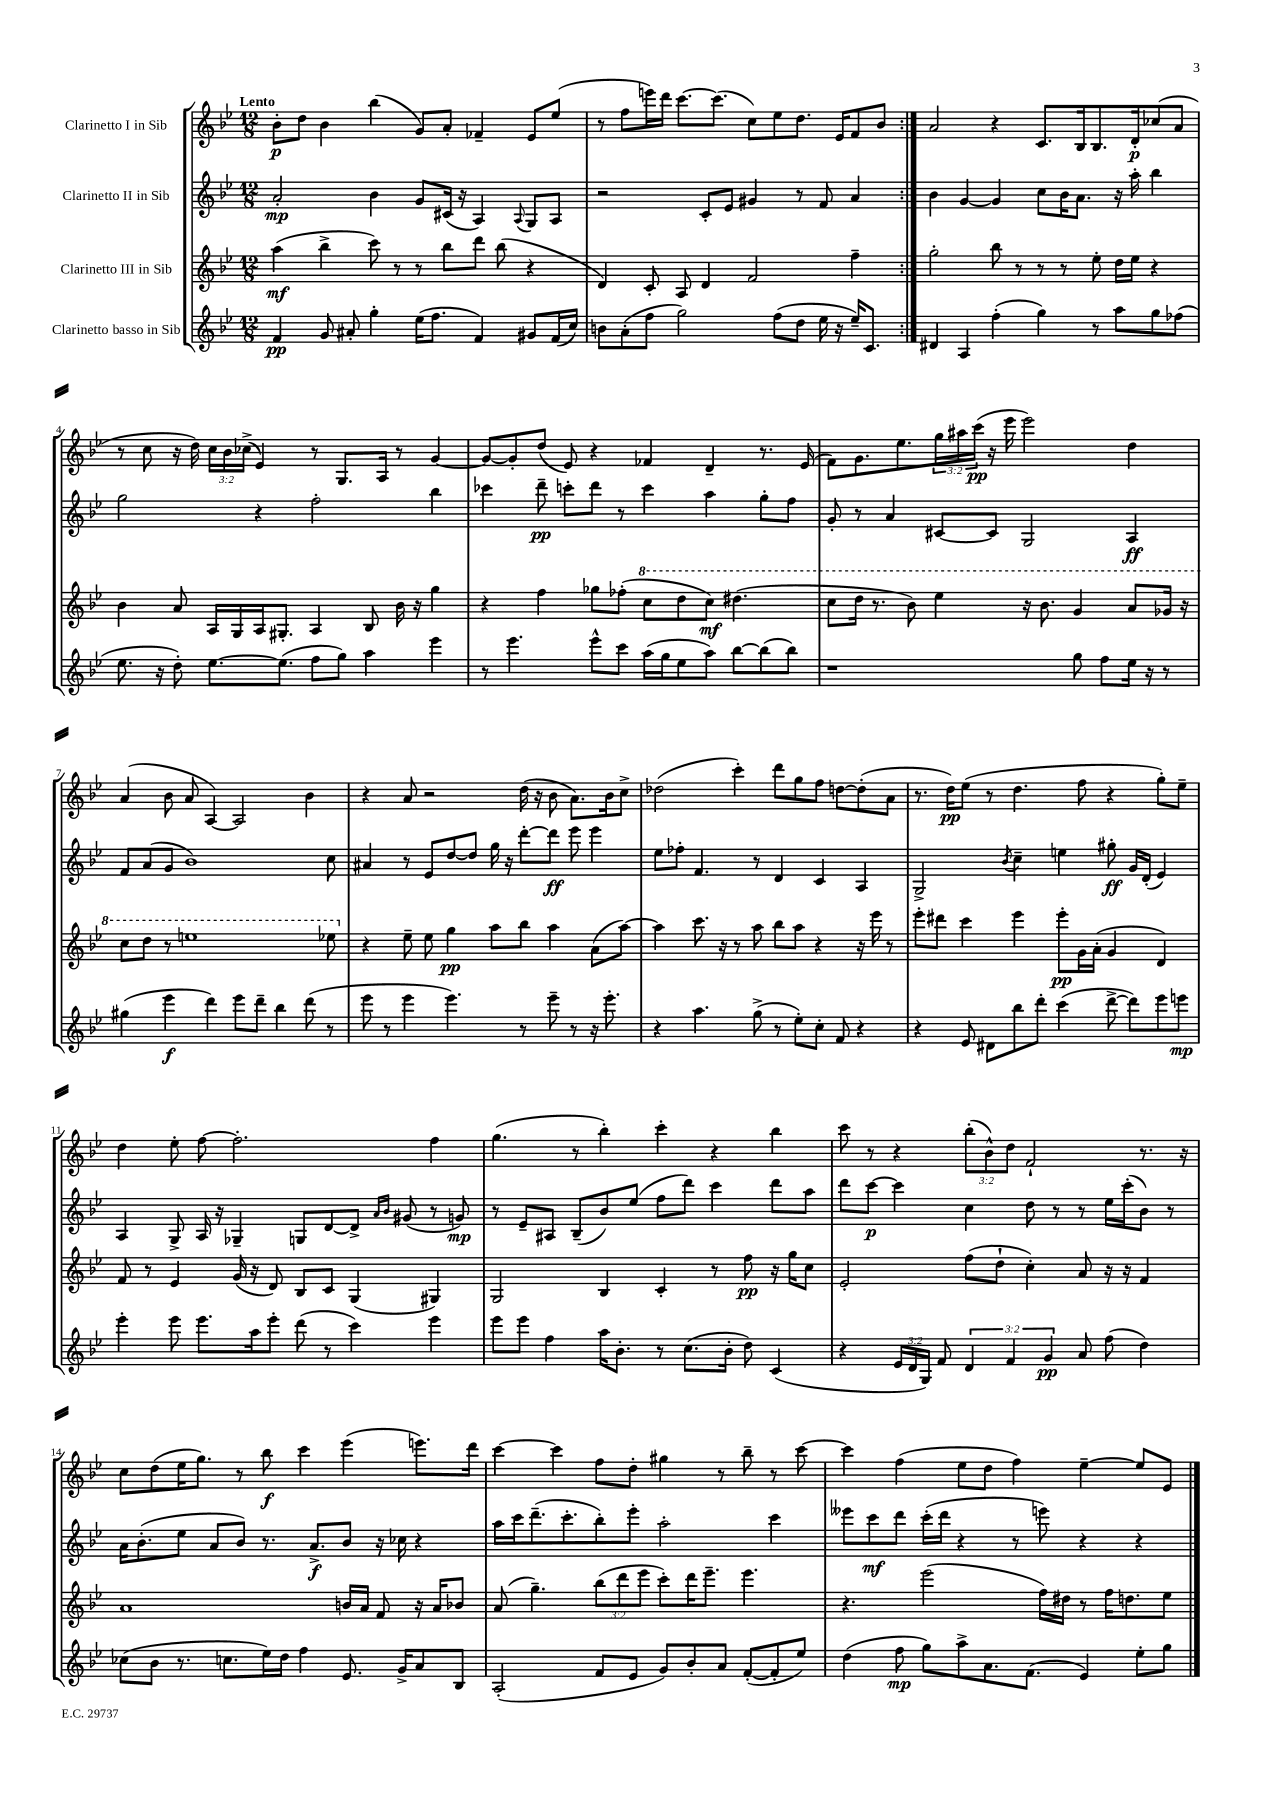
<<
\new StaffGroup <<
\new Staff = "s0" \with { instrumentName = "Clarinetto I in Sib" } {
    \clef treble \key bes \major \numericTimeSignature \time 12/8 \override Staff.TupletNumber.text = #tuplet-number::calc-fraction-text \tempo "Lento"
    \repeat volta 2 { bes'8-.\p d''8 bes'4 bes''4( g'8) a'8-. fes'4-- ees'8 ees''8( |
    r8 f''8 e'''16) d'''16 c'''8.~ c'''8.( c''8) ees''8 d''8. ees'16 f'8 bes'8 | }
    a'2 r4 c'8. bes16 bes8. d'16-.\p ces''8( a'8 |
    r8 c''8 r16 d''16) \tuplet 3/2 { c''16 bes'16 ces''16->( } ees'4) r8 g8. a16 r8 g'4~ |
    g'8~ g'8-. d''8( ees'8) r4 fes'4 d'4-- r8. ees'16( |
    f'8) g'8. ees''8. \tuplet 3/2 { g''16 ais''16 c'''16\pp( } r16 ees'''16 ees'''2) d''4 |
    a'4( bes'8 a'8 a4~) a2 bes'4 |
    r4 a'8 r2 d''16( r16 bes'8 a'8.) bes'16 c''8-> |
    des''2( c'''4-.) d'''8 g''8 f''8 d''8~ d''8-.( a'8 |
    r8. d''16\pp) ees''8( r8 d''4. f''8 r4 g''8-.) ees''8-- |
    d''4 ees''8-. f''8~ f''2.-. f''4 |
    g''4.( r8 bes''4-.) c'''4-. r4 bes''4 |
    c'''8 r8 r4 \tuplet 3/2 { bes''8-.( bes'8-^) d''8 } f'2-! r8. r16 |
    c''8 d''8( ees''16 g''8.) r8 bes''8\f c'''4 ees'''4( e'''8.) d'''16 |
    c'''4~ c'''4 f''8 d''8-. gis''4 r8 bes''8-- r8 c'''8~ |
    c'''4 f''4( ees''8 d''8 f''4) ees''4~-- ees''8 ees'8 \bar "|." |
}
\new Staff = "s1" \with { instrumentName = "Clarinetto II in Sib" } {
    \clef treble \key bes \major \numericTimeSignature \time 12/8
    \repeat volta 2 { a'2-.\mp bes'4 g'8 cis'16( r16 a4) \appoggiatura { a8 } g8 a8 |
    r2 c'8-. ees'8 gis'4 r8 f'8 a'4 | }
    bes'4 g'4~ g'4 c''8 bes'16 a'8. r16 a''16-. bes''4 |
    g''2 r4 f''2-. bes''4 |
    ces'''4 d'''8--\pp c'''8-. d'''8 r8 c'''4 a''4 g''8-. f''8 |
    g'8-. r8 a'4 cis'8~ cis'8 g2 a4\ff |
    f'8 a'8( g'8 bes'1) c''8 |
    ais'4 r8 ees'8 d''8~ d''8 g''16 r16 d'''8~-. d'''8\ff ees'''8 ees'''4 |
    ees''8 fes''8-. f'4. r8 d'4 c'4 a4 |
    g2-> \acciaccatura { bes'8 } c''4-- e''4 gis''8-.\ff g'16 d'16-.( ees'4) |
    a4 g8-> a16 r16 ges4-- g8 d'8~ d'8-> \grace { a'16 bes'16 } gis'8( r8 g'8\mp) |
    r8 ees'8-- ais8 bes8--( bes'8) ees''8( f''8 d'''8) c'''4 d'''8 a''8 |
    d'''8 c'''8~\p c'''4 c''4 d''8 r8 r8 ees''16 c'''16-.( bes'8) r8 |
    a'16 bes'8.-.( ees''8 a'8 bes'8) r8. a'8.->\f bes'8 r16 ces''16 r4 |
    a''16 c'''16 d'''8.--( c'''8.-. bes''8-.) ees'''8-. a''2-. c'''4 |
    eeses'''8 c'''8\mf d'''8 c'''16-.( d'''16 r4 r8 e'''8) r4 r4 \bar "|." |
}
\new Staff = "s2" \with { instrumentName = "Clarinetto III in Sib" } {
    \clef treble \key bes \major \numericTimeSignature \time 12/8 \override Staff.TupletNumber.text = #tuplet-number::calc-fraction-text
    \repeat volta 2 { a''4\mf( bes''4-> c'''8) r8 r8 bes''8 d'''8 bes''8( r4 |
    d'4) c'8-. a8 d'4 f'2 f''4-- | }
    g''2-. bes''8 r8 r8 r8 ees''8-. d''16 ees''16 r4 |
    bes'4 a'8 a16 g16 a16 gis8.-. a4 bes8 bes'16 r16 g''4 |
    r4 f''4 ges''8 fes''8-.( \ottava #1 c'''8 d'''8 c'''8\mf) dis'''4.( |
    c'''8 d'''16 r8. bes''8) ees'''4 r16 bes''8. g''4 a''8 ges''16 r16 |
    c'''8 d'''8 r8 e'''1 ees'''8 \ottava #0 |
    r4 ees''8-- ees''8 g''4\pp a''8 bes''8 a''4 a'8( a''8~) |
    a''4 c'''8. r16 r8 a''8 bes''8 a''8 r4 r16 ees'''16 r8 |
    ees'''8-. dis'''8 c'''4 ees'''4 ees'''8-.\pp g'16 a'16-.( g'4 d'4) |
    f'8 r8 ees'4 g'16( r16 d'8) bes8 c'8 g4( gis4) |
    g2 bes4 c'4-. r8 f''8\pp r16 g''16 c''8 |
    ees'2-. f''8( d''8-! c''4-.) a'8 r16 r16 f'4 |
    a'1 b'16 a'16 f'8 r16 a'16 bes'8 |
    a'8( g''4.--) \tuplet 3/2 { bes''8( d'''8 ees'''8 } c'''8-.) d'''16 ees'''8.-- ees'''4. |
    r4. ees'''2( f''16) dis''16 r8 f''16 d''8. ees''8 \bar "|." |
}
\new Staff = "s3" \with { instrumentName = "Clarinetto basso in Sib" } {
    \clef treble \key bes \major \numericTimeSignature \time 12/8 \override Staff.TupletNumber.text = #tuplet-number::calc-fraction-text
    \repeat volta 2 { f'4\pp g'8 ais'8-. g''4-. ees''16( f''8. f'4) gis'8 f'16( c''16) |
    b'8 a'8-.( f''8 g''2) f''8( d''8 ees''16 r16 ees''16--) c'8. | }
    dis'4 a4 f''4-.( g''4) r8 a''8 g''8 fes''8( |
    ees''8. r16 d''8-.) ees''8.~ ees''8.( f''8 g''8) a''4 ees'''4 |
    r8 ees'''4. ees'''8-^ c'''8 a''16( g''16 ees''8 a''8) bes''8~ bes''8( bes''8) |
    r1 g''8 f''8 ees''16 r16 r8 |
    gis''4( ees'''4\f d'''4) ees'''8 d'''8-- bes''4 d'''8( r8 |
    ees'''8 r8 ees'''4 ees'''4.) r8 ees'''8-- r8 r16 ees'''8.-. |
    r4 a''4. g''8->( r8 ees''8-.) c''8-. f'8 r4 |
    r4 ees'8 dis'8 bes''8 d'''8-. c'''4( d'''8~-> d'''8) ees'''8 e'''8\mp |
    ees'''4-. ees'''8 ees'''8. a''16 ees'''8-. d'''8( r8 c'''4) ees'''4 |
    ees'''8 ees'''8 f''4 a''16 bes'8.-. r8 c''8.( bes'16-. d''8) c'4( |
    r4 \tuplet 3/2 { ees'16 d'16 g16) } f'8 \tuplet 3/2 { d'4 f'4 g'4\pp } a'8 f''8( d''4) |
    ces''8( bes'8 r8. c''8. ees''16) d''16 f''4 ees'8. g'16-> a'8 bes8 |
    a2-.( f'8 ees'8 g'8) bes'8-. a'8 f'8~-.( f'8-. ees''8) |
    d''4( f''8\mp g''8) a''8-> a'8. f'8.( ees'4) ees''8-. g''8 \bar "|." |
}
>>
>>
